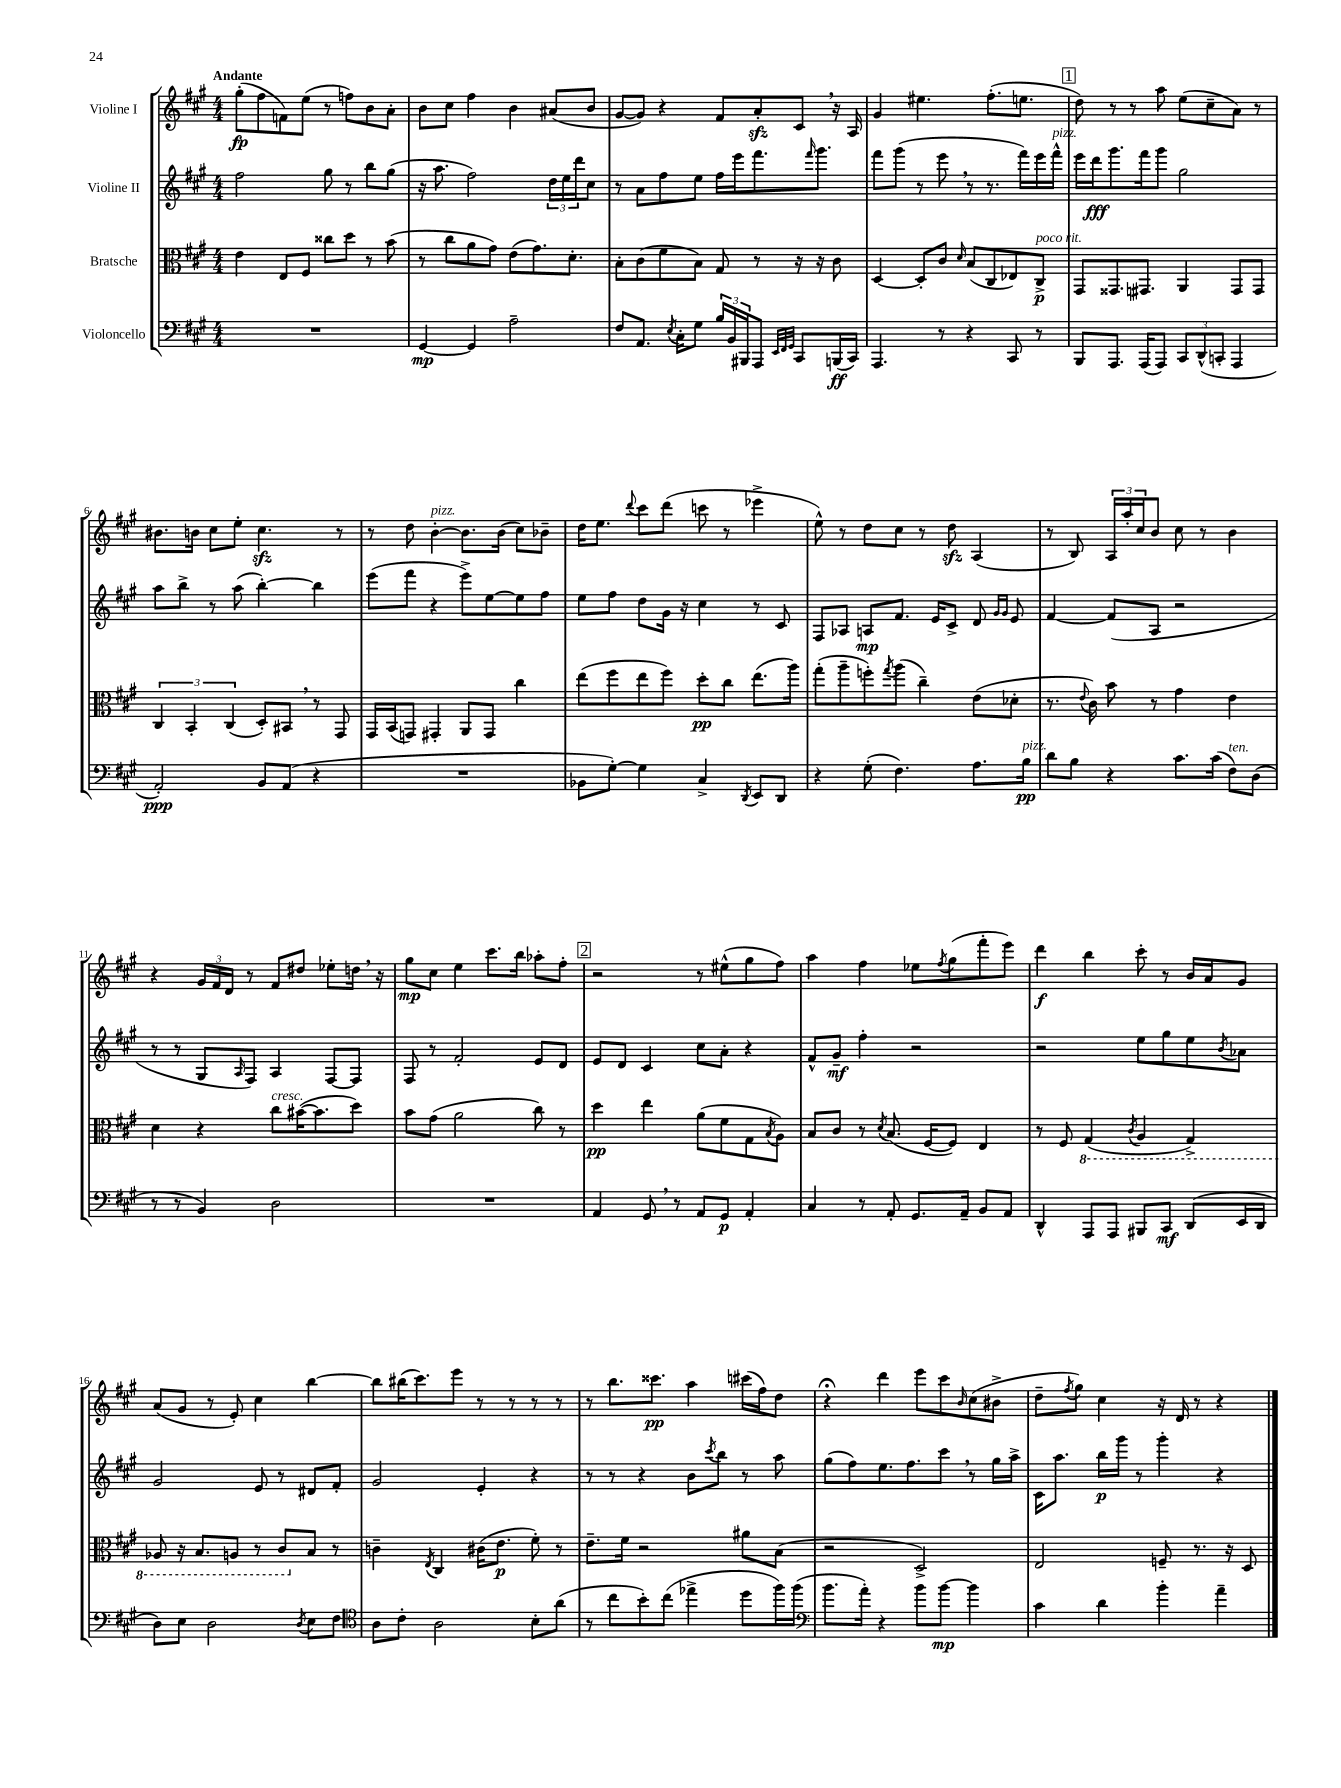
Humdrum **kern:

**kern	**kern	**kern	**kern
*staff4	*staff3	*staff2	*staff1
*clefF4	*clefC3	*clefG2	*clefG2
*k[f#c#g#]	*k[f#c#g#]	*k[f#c#g#]	*k[f#c#g#]
*M4/4	*M4/4	*M4/4	*M4/4
1r	4e\	2ff#\	(8gg#'\L
.	.	.	8ff#\
.	8E/L	.	8f\)
.	8F#/J	.	(8ee\J
.	8cc##\L	8gg#\	8r
.	8dd\J	8r	8ff\L)
.	8r	8bb\L	8b\
.	(8b\	(8gg#\J	8a'\J
=	=	=	=
[4GG#/	8r	16r	8b\L
.	.	8.aa\	.
.	8cc#\L	.	8cc#\J
4GG#/]	8a\	2ff#\)	4ff#\
.	8g#\J)	.	.
2A~\	(8e\L	.	4b\
.	8.g#\)	.	.
.	.	24dd\LL	(8a#/L
.	.	24ee\	.
.	8.d'\J	.	.
.	.	24ddd\J	.
.	.	8cc#\J	8b/J
=	=	=	=
8F#/L	8B'\L	8r	[8g#/L
8.AA/J	(8c#\	8a\L	8g#/]J)
.	8f#\	8ff#\	4r
8qE/	.	.	.
16C#'\LK	.	.	.
8G#\J	8B\J)	8ee\J	.
24B/LL	8G#/	16ff#\LL	8f#/L
24BB/	.	.	.
.	.	16eee\J	.
24BBB#/J	.	.	.
8AAA/J	8r	8.fff#\	8a'/
32qqEE/LLL	.	.	.
32qqFF#/	.	.	.
32qqGG#/JJJ	.	.	.
8CC#/L	16r	.	8c#/J
.	.	16qqfff#/	.
.	16r	8.ggg#\J	.
(16BBB/L	8c#\	.	16r
16CC#/JJ)	.	.	16A/
=	=	=	=
4.AAA/	[4D/	8fff#\L	4g#/
.	.	(8ggg#\J	.
.	8D'/]L	8r	4.ee#\
8r	8c#/J	8eee\	.
.	16qqd/	.	.
4r	(8B/L	8r	.
.	8C#/	8.r	(8.ff#'\L
8CC#/	8E-/)	.	.
.	.	16fff#\LL)	8.ee\J
8r	8C#^/J	16eee\	.
.	.	16fff#^^\JJ	.
=	=	=	=
8BBB/L	8GG#/L	16eee\LL	8dd\)
.	.	16ddd\J	.
8.AAA/J	8.GG##/	8.ggg#\	8r
.	.	.	8r
(16AAA/LK	8.GG#/J	16fff#\k	.
8AAA/J)	.	8ggg#\J	8aa\
12CC#/L	4AA/	2gg#\	(8ee\L
(12DD^^/	.	.	.
.	.	.	8cc#~\
12CC'/J	.	.	.
4AAA/	8GG#/L	.	8a\J)
.	8GG#/J	.	8r
=	=	=	=
2AA'/)	6C#/	8aa\L	8.b#\L
.	.	8bb^\J	.
.	6BB'/	.	.
.	.	.	16b\Jk
.	.	8r	8cc#\L
.	(6C#/	.	.
.	.	(8aa\	8ee'\J
8BB/L	8D'/L)	[4bb'\)	4.cc#\
(8AA/J	8BB#/J	.	.
4r	8r	4bb\]	.
.	8GG#/	.	8r
=	=	=	=
1r	16GG#/LL	(8eee\L	8r
.	(16BB/J	.	.
.	8GG/J)	8fff#\J	8dd\
.	4GG#'/	4r	[4b'\
.	8AA/L	8eee^\L)	8.b\]L
.	8GG#/J	[8ee\	.
.	.	.	(16b\Jk
.	4cc#\	8ee\]	8cc#\L)
.	.	8ff#\J	8b-~\J
=	=	=	=
8BB-\L	(8ee\L	8ee\L	16dd\LK
.	.	.	8.ee\J
[8G#'\J)	8ff#\	8ff#\J	.
.	.	.	8qqddd/
4G#\]	8ee\	8dd\L	8ccc#\L
.	8ff#\J)	16g#\Jk	(8ddd\J
.	.	16r	.
4C#^/	8dd'\L	4cc#\	8ccc\
.	8cc#\J	.	8r
8qDD/	.	.	.
8EE/L	(8.ee\L	8r	4eee-^\
8DD/J	.	8c#/	.
.	16aa\Jk)	.	.
=	=	=	=
4r	(8gg#'\L	8F#/L	8ee^^\)
.	8aa~\	8A-/J	8r
(8G#'\	8ff'\)	8A/L	8dd\L
.	8qgg#/	.	.
4.F#\)	(8aa\J	8.f#/J	8cc#\J
.	4cc#~\)	.	8r
.	.	16e/LK	.
.	.	8c#^/J	8dd\
8.A\L	(8e\L	8d/	(4A/
.	.	16qqg#/LL	.
.	.	16qqg#/JJ	.
.	8d-'\J	8e/	.
16B\Jk	.	.	.
=	=	=	=
8d\L	8.r	[4f#/	8r
8B\J	.	.	8B/)
.	8qqe/	.	.
.	16c#\)	.	.
4r	8b\	(8f#/]L	24A/LL
.	.	.	24aa'/
.	.	.	24cc#/J
.	8r	8A/J	8b/J
8.c#\L	4g#\	2r	8cc#\
.	.	.	8r
(16c#\Jk	.	.	.
8F#\L)	4e\	.	4b\
(8D\J	.	.	.
=	=	=	=
8r	4d\	8r	4r
8r	.	8r	.
4BB/)	4r	8G#/L	24g#/LL
.	.	.	24f#/
.	.	.	24d/JJ
.	.	16qqA/	.
.	.	8F#/J)	8r
2D\	8cc#\L	4A/	8f#/L
.	([16b#\K	.	8dd#/J
.	8.b#\]	.	.
.	.	[8F#/L	8ee-'\L
.	8dd\J)	8F#/]J	16dd\Jk
.	.	.	16r
=	=	=	=
1r	8b\L	8F#/	8gg#\L
.	(8g#\J	8r	8cc#\J
.	2a\	2f#'/	4ee\
.	.	.	8.ccc#\L
.	.	.	16bb\Jk
.	8cc#\)	8e/L	8aa-'\L
.	8r	8d/J	8ff#'\J
=	=	=	=
4AA/	4dd\	8e/L	2r
.	.	8d/J	.
8GG#/	4ee\	4c#/	.
8r	.	.	.
8AA/L	(8a\L	8cc#\L	8r
8GG#/J	8f#\	8a'\J	(8ee#^^\L
4AA'/	8G#\	4r	8gg#\
.	8qB/	.	.
.	8A\J)	.	8ff#\J)
=	=	=	=
4C#/	8B/L	8f#^^/L	4aa\
.	8c#/J	8g#~/J	.
8r	8r	4ff#'\	4ff#\
.	8qd/	.	.
8AA'/	(8.B/	.	.
8.GG#/L	.	2r	8ee-\L
.	[16F#/LK	.	.
.	.	.	8qff#/
.	8F#/]J)	.	(8gg#\
16AA~/Jk	.	.	.
8BB/L	4E/	.	8fff#'\
8AA/J	.	.	8eee\J)
=	=	=	=
4DD^^/	8r	2r	4ddd\
.	8F#/	.	.
8AAA/L	(4GG#/	.	4bb\
8AAA/J	.	.	.
.	8qC#/	.	.
8BBB#/L	4AA/	8ee\L	8ccc#'\
8CC#/J	.	8gg#\	8r
(8DD/L	4GG#^/)	8ee\	16b/LL
.	.	.	16a/J
.	.	8qb/	.
16EE/L	.	8a-\J	8g#/J
16DD/JJ	.	.	.
=	=	=	=
8D\L)	8AA-/	2g#/	(8a/L
8E\J	16r	.	8g#/J
.	8.BB/L	.	.
2D\	.	.	8r
.	8AA/J	.	8e'/)
.	8r	8e/	4cc#\
.	8C#/L	8r	.
8qD/	.	.	.
8E\L	8B/J	8d#/L	[4bb\
8F#\J	8r	8f#'/J	.
=	=	=	=
*clefC4	*	*	*
8A\L	4c~\	2g#/	8bb\]L
8c#'\J	.	.	(16bb#\K
.	.	.	8.ccc#\)
.	8qE/	.	.
2A\	4C#/	.	.
.	.	.	8eee\J
.	(16c#\LK	4e'/	8r
.	8.e\J	.	.
.	.	.	8r
8B'\L	8f#'\)	4r	8r
(8a\J	8r	.	8r
=	=	=	=
8r	8.e~\L	8r	8r
8cc#\L	.	8r	8.bb\L
.	16f#\Jk	.	.
8b'\)	2r	4r	.
.	.	.	8.ccc##\J
(8cc#\J	.	.	.
4ee-^\	.	8b\L	4aa\
.	.	8qccc#/	.
.	.	8bb\J	.
8dd\L	8a#\L	8r	(16ccc#\LL
.	.	.	16ff#\J)
16ff#\L)	(8B\J	8aa\	8dd\J
(16ff#\JJ	.	.	.
=	=	=	=
*clefF4	*	*	*
8.b\L	2r	(8gg#\L	4r;
.	.	8ff#\)	.
16a'\Jk)	.	.	.
4r	.	8.ee\	4ddd\
.	.	8.ff#\	.
8b\L	2D^/)	.	8eee\L
[8b\J	.	8ccc#\J	8ccc#\
.	.	.	16qqb/
4b\]	.	8r	(8cc#\
.	.	16gg#\LL	8b#^\J
.	.	16aa^\JJ	.
=	=	=	=
4c#\	2E/	16c#\LK	8dd~\L
.	.	8.aa\J	.
.	.	.	8qff#/
.	.	.	8gg#\J)
4d\	.	16bb\LL	4cc#\
.	.	16ggg#\JJ	.
.	.	8r	.
4b'\	8F~/	4ggg#'\	16r
.	.	.	16d/
.	8.r	.	8r
4a~\	.	4r	4r
.	16r	.	.
.	8D/	.	.
==	==	==	==
*-	*-	*-	*-
